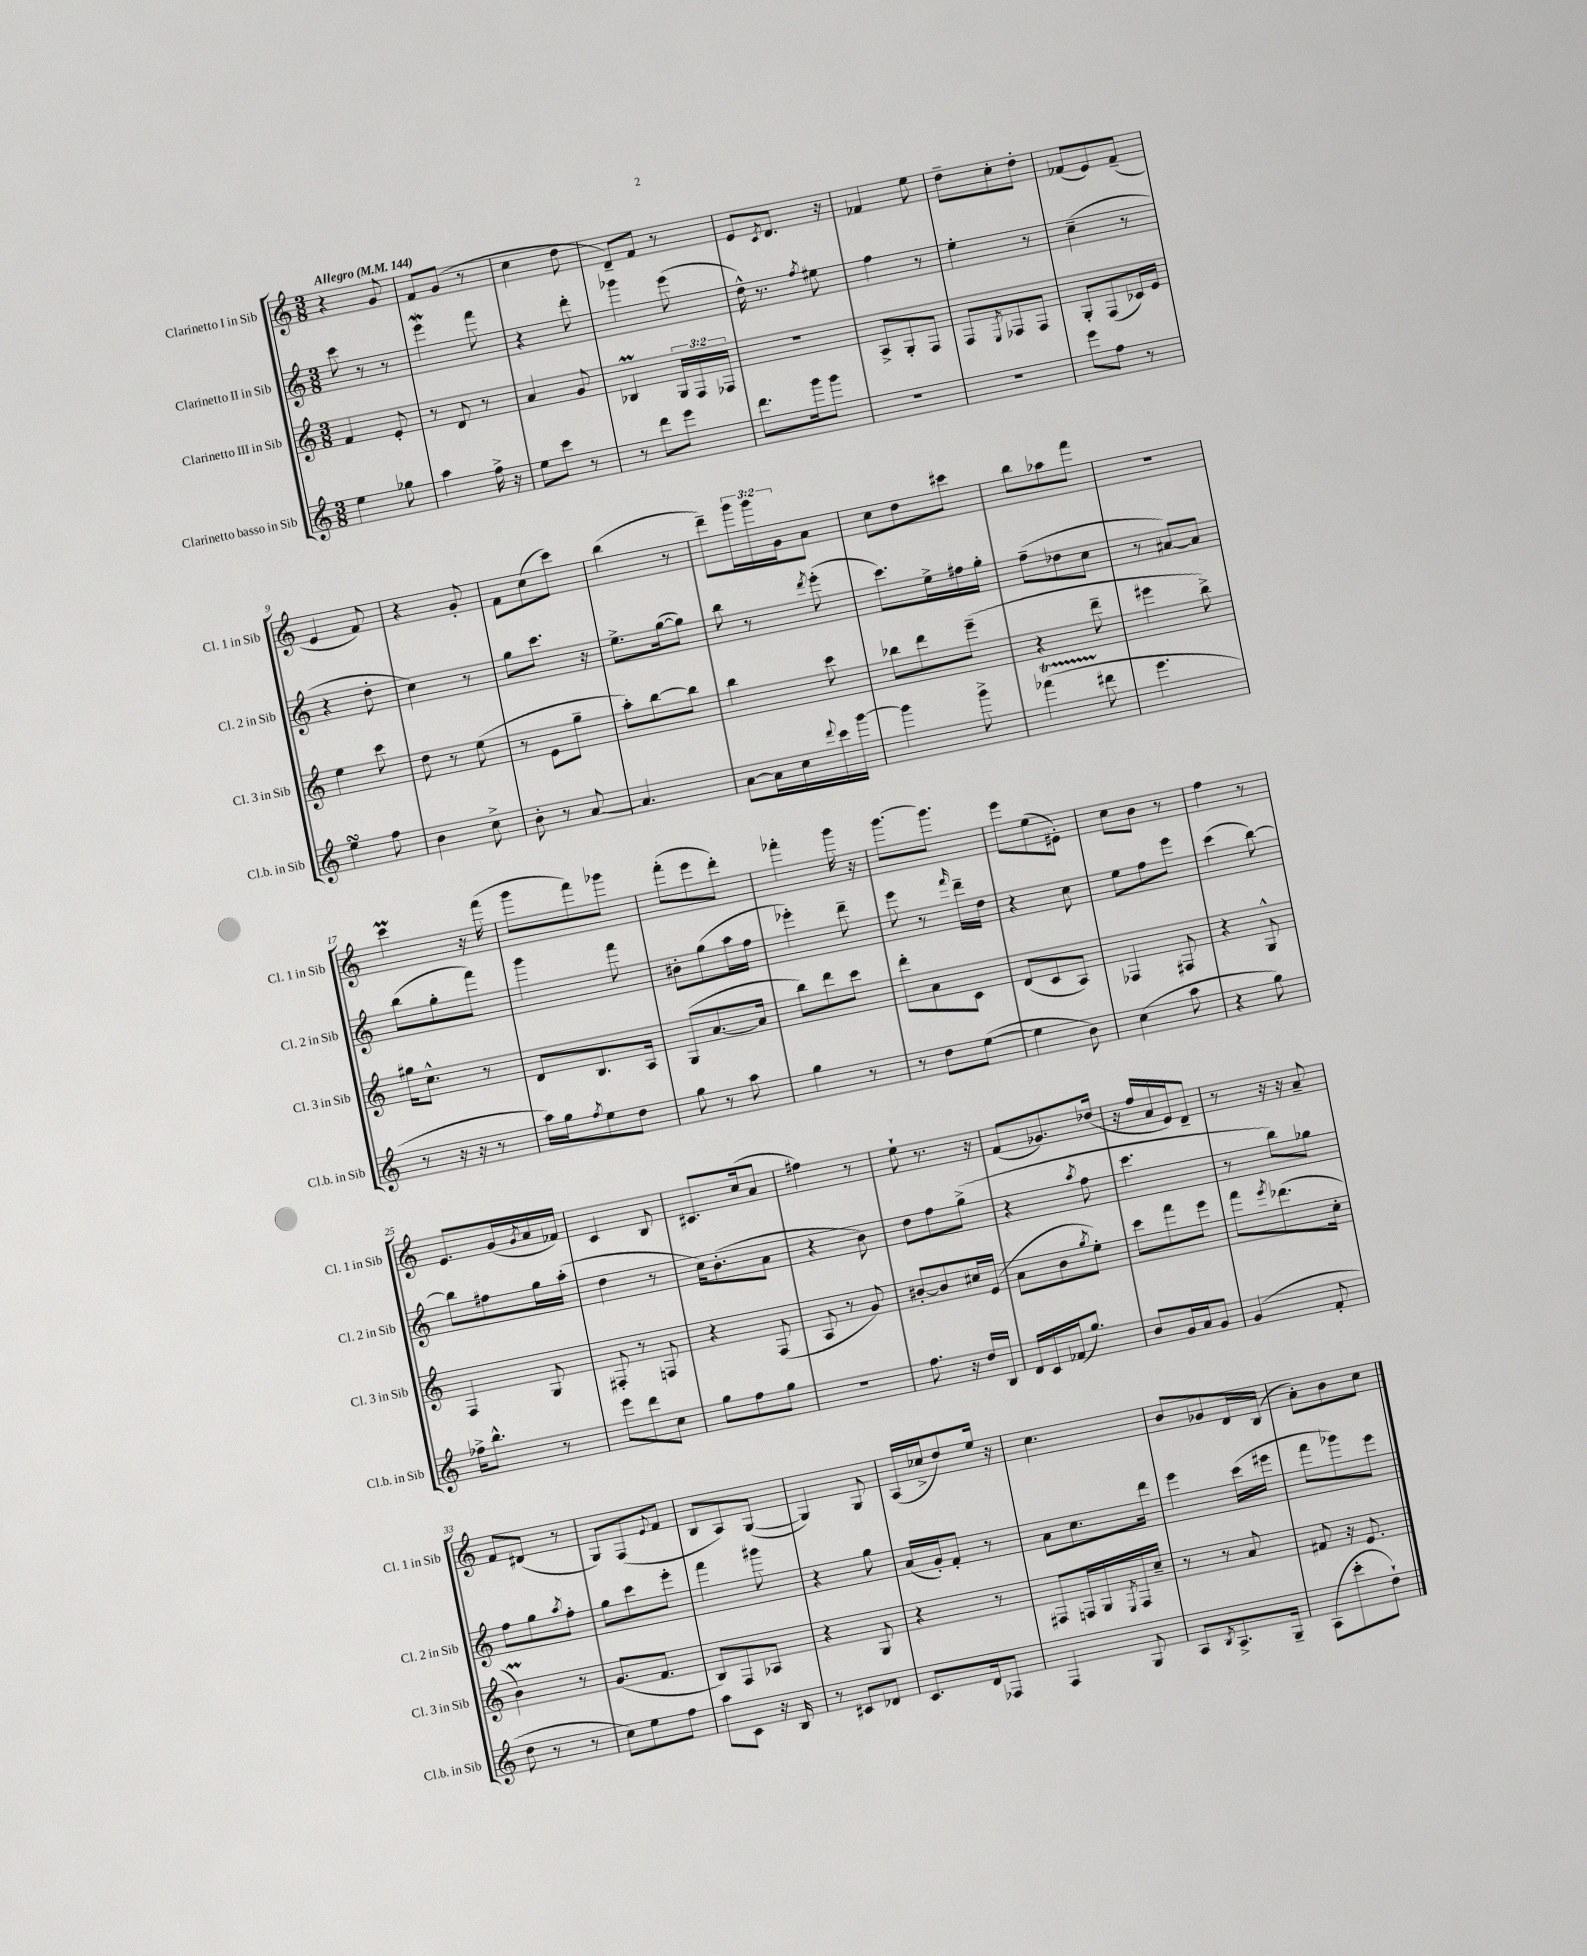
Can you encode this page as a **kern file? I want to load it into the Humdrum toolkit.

**kern	**kern	**kern	**kern
*part4	*part3	*part2	*part1
*staff4	*staff3	*staff2	*staff1
*I"Clarinetto basso in Sib	*I"Clarinetto III in Sib	*I"Clarinetto II in Sib	*I"Clarinetto I in Sib
*I'Cl.b. in Sib	*I'Cl. 3 in Sib	*I'Cl. 2 in Sib	*I'Cl. 1 in Sib
*clefG2	*clefG2	*clefG2	*clefG2
*k[]	*k[]	*k[]	*k[]
*M3/8	*M3/8	*M3/8	*M3/8
*MM144	*MM144	*MM144	*MM144
=1	=1	=1	=1
!	!	!	!LO:TX:a:B:t=Allegro
4ee\	4f/	8ccc\	4r
.	.	8r	.
8gg-X\	8e'/	8r	8g/
=2	=2	=2	=2
4aa\	8r	4eeeW\	8f/L
.	8d/	.	(8g/J
16ff^\	8r	8fff\	8r
16r	.	.	.
=3	=3	=3	=3
8ee\L	4a/	4r	4cc\
8ccc\J	.	.	.
8r	8g/	8ddd'\	8dd\
=4	=4	=4	=4
8r	4B-XM/	4ggg-X\	8d~/L)
8ddd\L	.	.	8f/J
8eee\J	24G/LL	(8eee\	8r
.	24F/	.	.
.	24F-X/JJ	.	.
=5	=5	=5	=5
8.ddd\L	4.r	16dd^^\)	8e/L
.	.	8.r	.
.	.	.	8qc/
.	.	.	8.d/J
16ggg\k	.	.	.
.	.	8qff/	.
8ggg\J	.	8ee#X\	.
.	.	.	16r
=6	=6	=6	=6
4.r	8A^/L	4ff\	4f-X/
.	8G'/	.	.
.	8F/J	8r	8ee\
=7	=7	=7	=7
4.r	8F/L	4ee'\	8dd~\L
.	8qE/	.	.
.	8F-X/	.	8cc'\
.	8F-/J	8r	8dd'\J
=8	=8	=8	=8
8eee\L	8G'/L	(4cc~\	(8f-X/L
8ff\J	(8F/	.	8e/)
8r	16c-X/L)	8r	(8f-~/J
.	16e/JJ	.	.
!!LO:LB:g=z
=9	=9	=9	=9
4eesSsS\	4ee\	4r	4e/
8ff\	8ccc\	8dd'\	8f/)
=10	=10	=10	=10
4b\	8dd\	4cc\)	4r
.	8r	.	.
8cc^\	(8ee\	8r	8g'/
=11	=11	=11	=11
8b'\	8r	8gg\L	8f\L
8r	8e\L	8.ccc\J	(8cc\
[8a/	8gg~\J	.	8ccc\J)
.	.	16r	.
=12	=12	=12	=12
4.a/]	8aa'\L)	8.ee^\L	(4bb\
.	[8bb\	.	.
.	.	([16gg\k	.
.	8bb\J]	8gg\J])	8r
=13	=13	=13	=13
[8a\L	4bb\	8bb\	8ddd~\L)
16a\L]	.	8r	24ggg\L
.	.	.	24ggg\
16cc\	.	.	.
.	.	.	24g\J
8qqddd/	.	8qddd/	.
16ccc\	8ccc\	(8eee'\	8a\J
[16ggg\JJ	.	.	.
=14	=14	=14	=14
4ggg\]	8bb-X\L	8.ccc\L)	8cc\L
.	8ddd\	.	8dd\
.	.	16ee^\L	.
8ggg^\	(8eee~\J	16ff#X\	8ccc#X\J
.	.	16gg'\JJ	.
=15	=15	=15	=15
(4fff-XT\	4r	(8ff~\L	8bb\L
.	.	8dd-X\	8aa-X\
8ddd#X\	8ddd~\	8cc\J	8fff\J
=16	=16	=16	=16
4.eee\	4eee#X\	8r	4.r
.	.	[8a#X/L)	.
.	8bb^\)	8a#/J]	.
!!LO:LB:g=z
=17	=17	=17	=17
8r	16gg#X\KL	(8bb\L	4cccM\
.	8.cc^^\J	.	.
16r	.	8gg'\	.
16r	.	.	.
8r	8r	8fff\J)	16r
.	.	.	(16fff\
=18	=18	=18	=18
16aa\LL)	8d/L	4ggg\	8ggg\L
16gg\J	.	.	.
8qff/	.	.	.
8ee\	8.B/	.	8fff\)
8dd\J	.	8fff\	8ggg-X\J
.	16A/Jk	.	.
=19	=19	=19	=19
8gg\	(8G/L	8b#X'\L	(8fff'\L
8r	[8.a/	(8gg\	8eee\
8aa\	.	16aa\L	8ddd'\J)
.	16a/Jk]	16ff\JJ	.
=20	=20	=20	=20
4gg\	8bb\L)	4eee-X'\)	4fff-X'\
.	8ddd\	.	.
8r	8ccc\J	8ddd~\	16ggg\
.	.	.	16r
=21	=21	=21	=21
8r	8ddd'\L	8eee\	[8.ggg\L
8dd\L	8a\	8r	.
.	.	.	8.ggg\J]
.	.	16qqfff/	.
([8ee\J	8c\J	16ddd~\LL	.
.	.	16dd\JJ	.
=22	=22	=22	=22
4ee\]	(8d/L	4r	8eee\L
.	8c/	.	(8ee\
8b\)	8A/J)	8cc\	8e#X'\J)
=23	=23	=23	=23
(4cc\	4F-X/	8ee\L	8cc\L
.	.	8ff\	8b\J
8aa\	8F#X/	8eee\J	8r
=24	=24	=24	=24
4r	4r	(4ccc\	4ff\
8gg\)	8G^^/	[8bb\)	8r
!!LO:LB:g=z
=25	=25	=25	=25
16ff-X^\KL	4F/	8bb\L]	8.e/L
8.bb^^\J	.	.	.
.	.	8ff#X\	.
.	.	.	(16g/L
.	.	.	8qg/
8r	8G/	16gg\L	16a/
.	.	(16aa'\JJ	16f-X/JJ)
=26	=26	=26	=26
8eee\L	8F#X'/	4dd\	4c/
8ddd\	8r	.	.
8cc\J	8Fn/	8r	8B/
=27	=27	=27	=27
8gg\L	4r	16cc\KL)	8.c#X/L
.	.	(8.b'\	.
8ff\	.	.	.
.	.	.	(16cc/k
8gg\J	(8F/	8a\J	8a/J
=28	=28	=28	=28
4.r	8A/	4r	4ff#X\)
.	8r	.	.
.	8g/)	8b\)	8r
=29	=29	=29	=29
8.ff\	[8b#X'/L	8dd\L	8ee`\
.	8b#/]	8ff\	8.r
16r	.	.	.
16dd/LL	16cc#X/L	(8gg^\J	.
16B/JJ	(16e/JJ	.	16r
=30	=30	=30	=30
16d/LL	8a\L	4r	(8f/L
16c/	.	.	.
(16f-X/J	8b\	.	8.g-X/)
8.gg/J)	.	.	.
.	8qgg/	8qaa/	.
.	8ee'\J)	8ff\	.
.	.	.	(16dd-X/Jk
=31	=31	=31	=31
8b/L	8ccc\L	4.ccc\	16r
.	.	.	16ff/LL
16g/L	8fff\	.	16a/
16a/J	.	.	16e/J)
8g/J	8eee\J	.	8d~/J
=32	=32	=32	=32
(4g/	8fff\L	8r	8r
.	8qeee/	.	.
.	(8.ddd-X\	8bb\L)	16r
.	.	.	16r
8f'/	.	8gg-X\J	8a~/
.	16cc'\Jk	.	.
!!LO:LB:g=z
=33	=33	=33	=33
8dd\	4bm\)	8ff\L	8f/L
8r	.	8gg\	(8d#X/J
.	.	8qaa/	.
8r	8r	8ff'\J	8r
=34	=34	=34	=34
8cc\L)	(8.g/L	8gg\L	8G/L)
8ee\	.	8ccc\	(8F/
.	8.f/J	.	.
.	.	.	8qqe/
8ff\J	.	8eee'\J	8f/J
=35	=35	=35	=35
8aa\L	8B/L)	4fff\	8B/L
8c\J	8F/	.	8A/)
16r	8A-X/J	8ggg#X\	([8G/J
16B/	.	.	.
=36	=36	=36	=36
8r	4r	4r	4G/])
8c#X/L	.	.	.
8d-X/J	8G/	8gg\	8G/
=37	=37	=37	=37
8.c/L	4r	(16a/LL	(16A/LL
.	.	16g'/J)	16cc-X^/J
.	.	8f'/J	8dd/)
16d/k	.	.	.
8F-X/J	8r	8r	16ee/Jk
.	.	.	16r
=38	=38	=38	=38
4F/	8F#X/L	8a\L	4.cc\
.	16Fn/L	8.cc\	.
.	16G/	.	.
.	8qE/	.	.
8G/	16F/	.	.
.	16cc~/JJ	16ddd\Jk	.
=39	=39	=39	=39
8A/L	8r	4eee\	8b/L
8qB/	.	.	.
8.A^/	8r	.	8g-X/
.	8a/	(16ccc\LL	16d/L
16G~/Jk	.	16eee#X\JJ	(16B/JJ
=40	=40	=40	=40
(8A\L	8f#X/	8fff\L	8a'\L)
8ccc'\	16r	8ggg-X\)	8b\
.	8.e/	.	.
8dd`\J)	.	8eee\J	8cc\J
==	==	==	==
*-	*-	*-	*-
